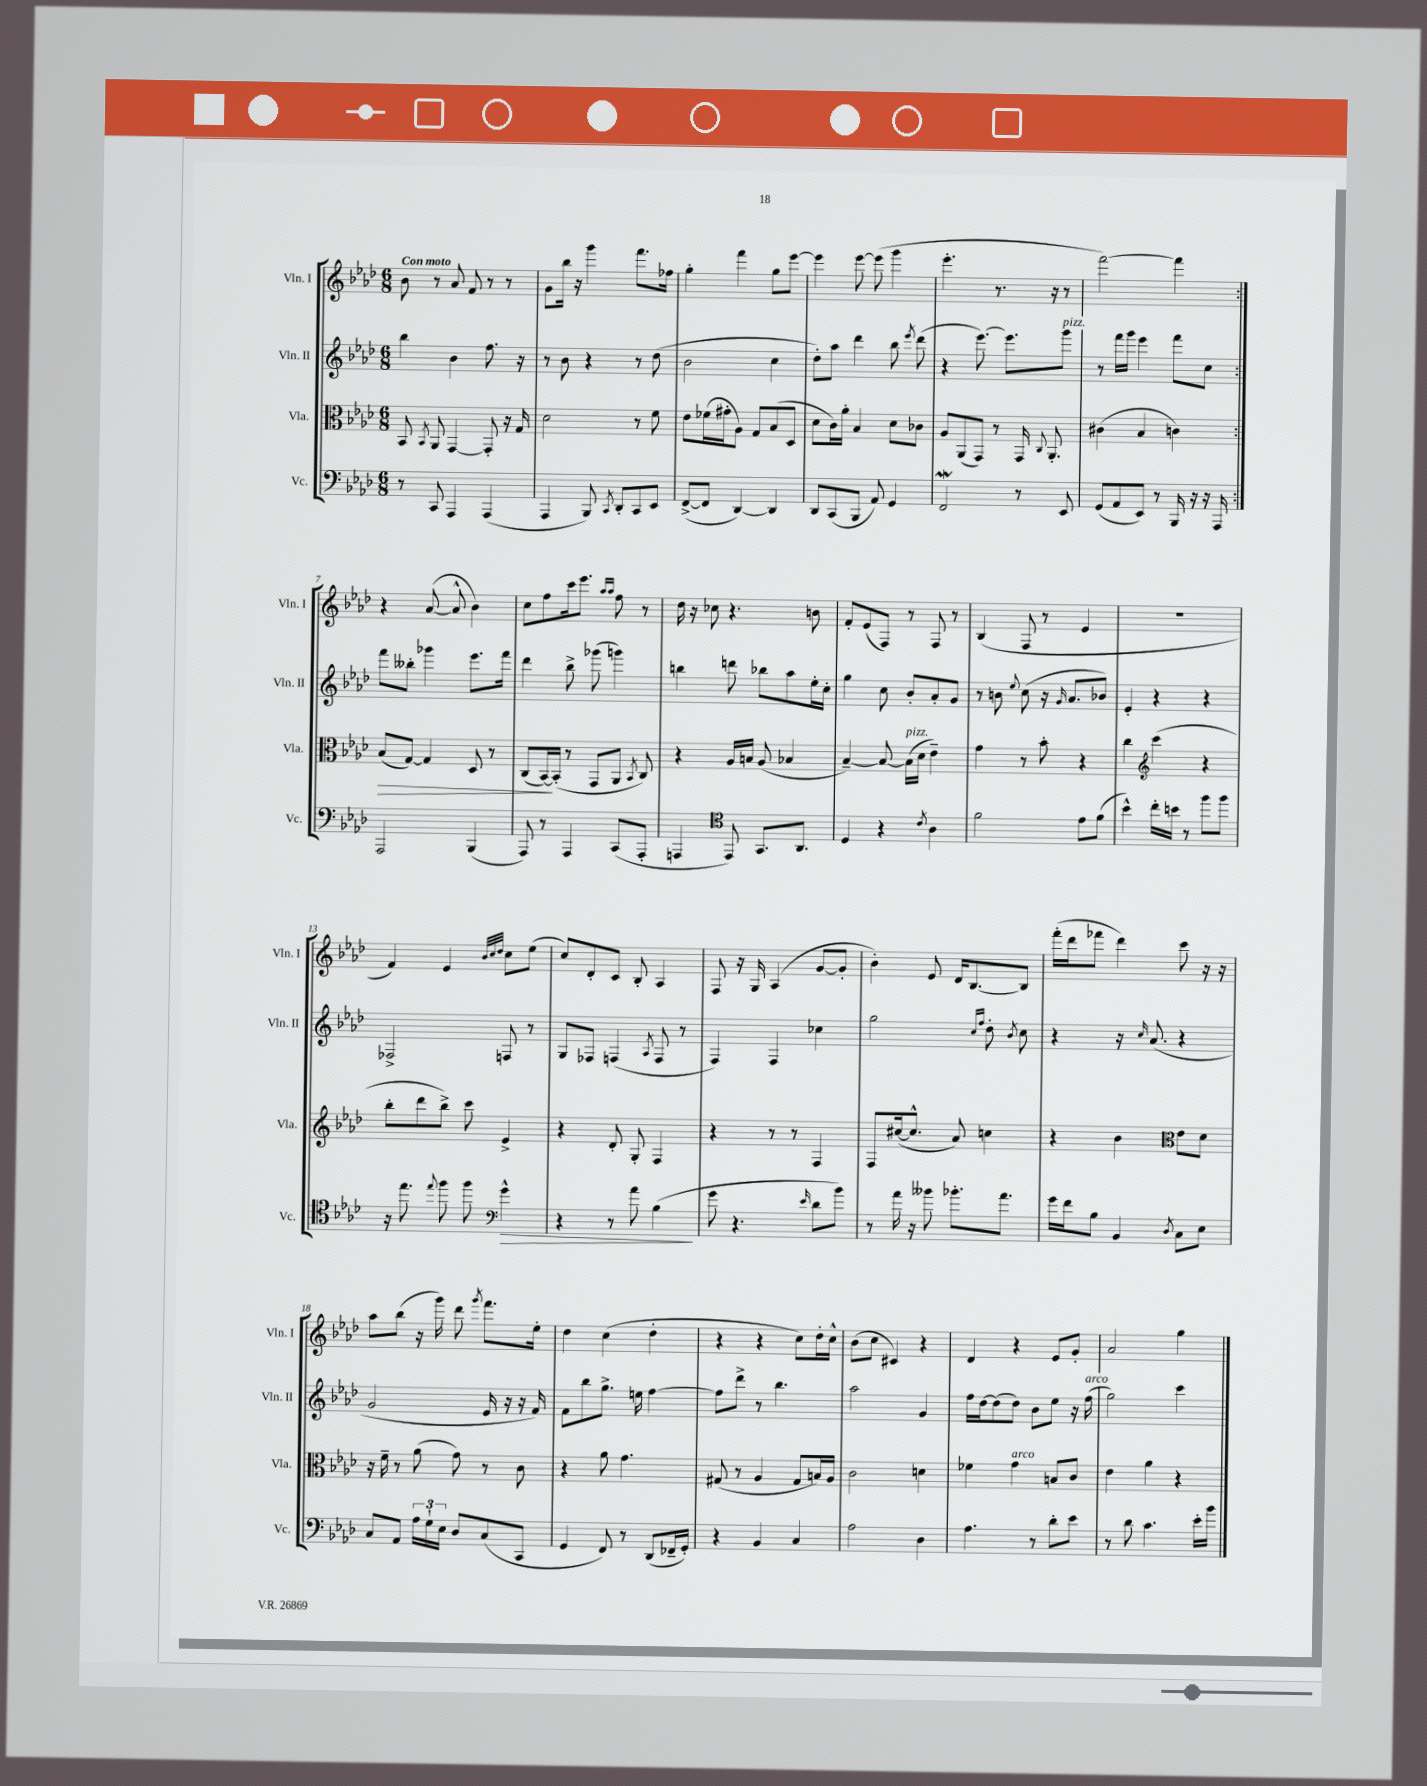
<<
\new StaffGroup <<
\new Staff = "s0" \with { instrumentName = "Vln. I" shortInstrumentName = "Vln. I" } {
    \clef treble \key aes \major \numericTimeSignature \time 6/8 \tempo "Con moto"
    \autoBeamOff \repeat volta 2 { bes'8 r8 aes'8 f'8 r8 r8 |
    g'8[ bes''16] r16 g'''4 f'''8.[ fes''16] |
    g''4-. f'''4 g''8[ ees'''8]~ |
    ees'''4 ees'''8~ ees'''8( g'''4 |
    ees'''4.-. r8. r16 r8 |
    f'''2~) f'''4 | }
    r4 aes'8~( aes'8-^ bes'4) |
    c''8[ f''8 c'''16 ees'''8.] \grace { aes''16[ aes''16] } f''8 r8 |
    des''16 r16 ces''8 r4. b'8 |
    f'8[-. ees'8( f8]) r8 f8 r8 |
    bes4( f8 r8 ees'4 |
    R2. |
    f'4) ees'4 \grace { bes'32[ c''32 des''32] } c''8[ ees''8]( |
    c''8[) des'8-. c'8] bes8-. aes4 |
    f8 r16 g16 aes4( g'8[~ g'8]-. |
    bes'4-.) ees'8 des'16[ bes8.~ bes8] |
    f'''16[-.( des'''16 fes'''8] des'''4) c'''8 r16 r16 |
    aes''8[ bes''8]( r16 g'''16) des'''8 \acciaccatura { g'''8 } f'''8.[ ees''16]-. |
    des''4 c''4( des''4-. |
    r4 r4 c''8[) des''16-. c''16]-^ |
    bes'8[( c''8] cis'4) r4 |
    des'4 r4 ees'8[ g'8]-. |
    aes'2 g''4 \bar "|." |
}
\new Staff = "s1" \with { instrumentName = "Vln. II" shortInstrumentName = "Vln. II" } {
    \clef treble \key aes \major \numericTimeSignature \time 6/8
    \autoBeamOff \repeat volta 2 { bes''4 bes'4 f''8. r16 |
    r8 bes'8 r4 r8 des''8( |
    bes'2 c''4 |
    des''8[-.) aes''8] des'''4 bes''8 \acciaccatura { ees'''8 } des'''8( |
    r4 ees'''8.~) ees'''8.[ g'''8]^\markup { \italic "pizz." } |
    r8 f'''16[ g'''16] ees'''4 f'''8[ c''8] | }
    f'''8[ beses''8]-. ges'''4 ees'''8.[ f'''16] |
    des'''4 bes''8-> ges'''8( g'''4) |
    b''4 d'''8 bes''8[ aes''8 ees''16-. c''16]-. |
    g''4 c''8 bes'8[-. aes'8-. g'8] |
    r8 b'8 \appoggiatura { ees''8 } c''8( r16 \grace { g'16 } aes'8.[ bes'8]) |
    ees'4-. r4 r4 |
    fes2-> f8 r8 |
    g8[ fes8] f4( \acciaccatura { aes8 } f8 r8 |
    f4) f4 ces''4 |
    g''2 \grace { c''16[ f''16] } des''8-. \acciaccatura { bes'8 } c''8 |
    r4 r16 \grace { c''16 } aes'8.( r4 |
    g'2 ees'16 r16 r16 f'16) |
    f'8[ bes''8 g''8.]-> e''16 f''4~ |
    f''8[ des'''8]-> r8 bes''4. |
    aes''2 g'4 |
    f''16[ des''16~ des''8( des''8]) bes'8[ ees''8] r16 f''16^\markup { \italic "arco" }( |
    g''2) c'''4 \bar "|." |
}
\new Staff = "s2" \with { instrumentName = "Vla." shortInstrumentName = "Vla." } {
    \clef alto \key aes \major \numericTimeSignature \time 6/8
    \autoBeamOff \repeat volta 2 { bes,8 \acciaccatura { bes,8 } aes,8 g,4~ g,8-. r16 g16 |
    des'2 r8 f'8 |
    ees'8[ fes'16( gis'16-. aes8]) g8[ bes8( des8] |
    des'8[ c'16) aes'16]-. bes4 des'8[ ces'8] |
    aes8[ aes,8( g,8]) r8 g,16 \appoggiatura { c8 } aes,8.-. |
    cis'4( bes4 c'4) | }
    bes8[\>( g8]~) g4 des8 r8 |
    c8[( bes,16~\!) bes,16]-.( r8 g,8[ aes,8] \acciaccatura { bes,8 } c8) |
    r4 aes16[ b16] aes8( bes4 |
    bes4~--) bes8~ bes16[^\markup { \italic "pizz." }( des'16] ees'4--) |
    g'4 r8 bes'8-. r4 |
    c''4 \clef treble c'''4( r4 |
    bes''8[-. des'''8 bes''8]->) c'''8 ees'4-> |
    r4 des'8-. g8-. f4 |
    r4 r8 r8 f4 |
    f8[ cis''16~( cis''8.]-^ aes'8) c''4 |
    r4 bes'4 \clef alto ees'8[ des'8] |
    r16 f'16-- r8 aes'8( g'8) r8 c'8 |
    r4 aes'8 g'4. |
    gis8( r8 aes4 gis8[ b16) aes16] |
    c'2 d'4 |
    fes'4 g'4^\markup { \italic "arco" } b8[ c'8] |
    ees'4 aes'4 r4 \bar "|." |
}
\new Staff = "s3" \with { instrumentName = "Vc." shortInstrumentName = "Vc." } {
    \clef bass \key aes \major \numericTimeSignature \time 6/8
    \autoBeamOff \repeat volta 2 { r8 c,8 aes,,4 aes,,4( |
    aes,,4 bes,,8) \acciaccatura { c,8 } des,8[-. c,8 ees,8] |
    f,8[~->( f,8] des,4~) des,4 |
    des,8[ c,8( bes,,8] aes,8) g,4 |
    f,2\mordent r8 ees,8 |
    g,8[( aes,8 ees,8]) r8 bes,,16 r16 r16 aes,,16 | }
    aes,,2 bes,,4( |
    aes,,8) r8 aes,,4 c,8[( aes,,8]-. |
    a,,4 \clef tenor ees,8) g,8.[ aes,8.] |
    des4 r4 \acciaccatura { c'8 } aes4 |
    f'2 ees'8[ f'8]( |
    bes'4-^) c''16[-. b'16] r8 f''8[ f''8] |
    r16 ees''8. \appoggiatura { ees''8 } f''8 f''8 \clef bass g'4-^\> |
    r4 r8 aes'8 bes4\!( |
    g'8 r4. \grace { ees'16 } des'8[ bes'8]) |
    r8 aes'16 r16 beses'8 bes'8.[-. aes'8.] |
    g'16[ f'16 bes8] bes,4 \acciaccatura { des8 } c8[ ees8] |
    c8[ aes,8] \tuplet 3/2 { aes16[ g16-! ees16] } des8[ c8( c,8] |
    g,4 f,8) r8 des,8[( fes,16-- g,16]-.) |
    r4 bes,4 c4 |
    aes2 des4 |
    aes4. r8 des'8[-. ees'8] |
    r8 des'8 c'4. ees'16[-. bes'16] \bar "|." |
}
>>
>>
